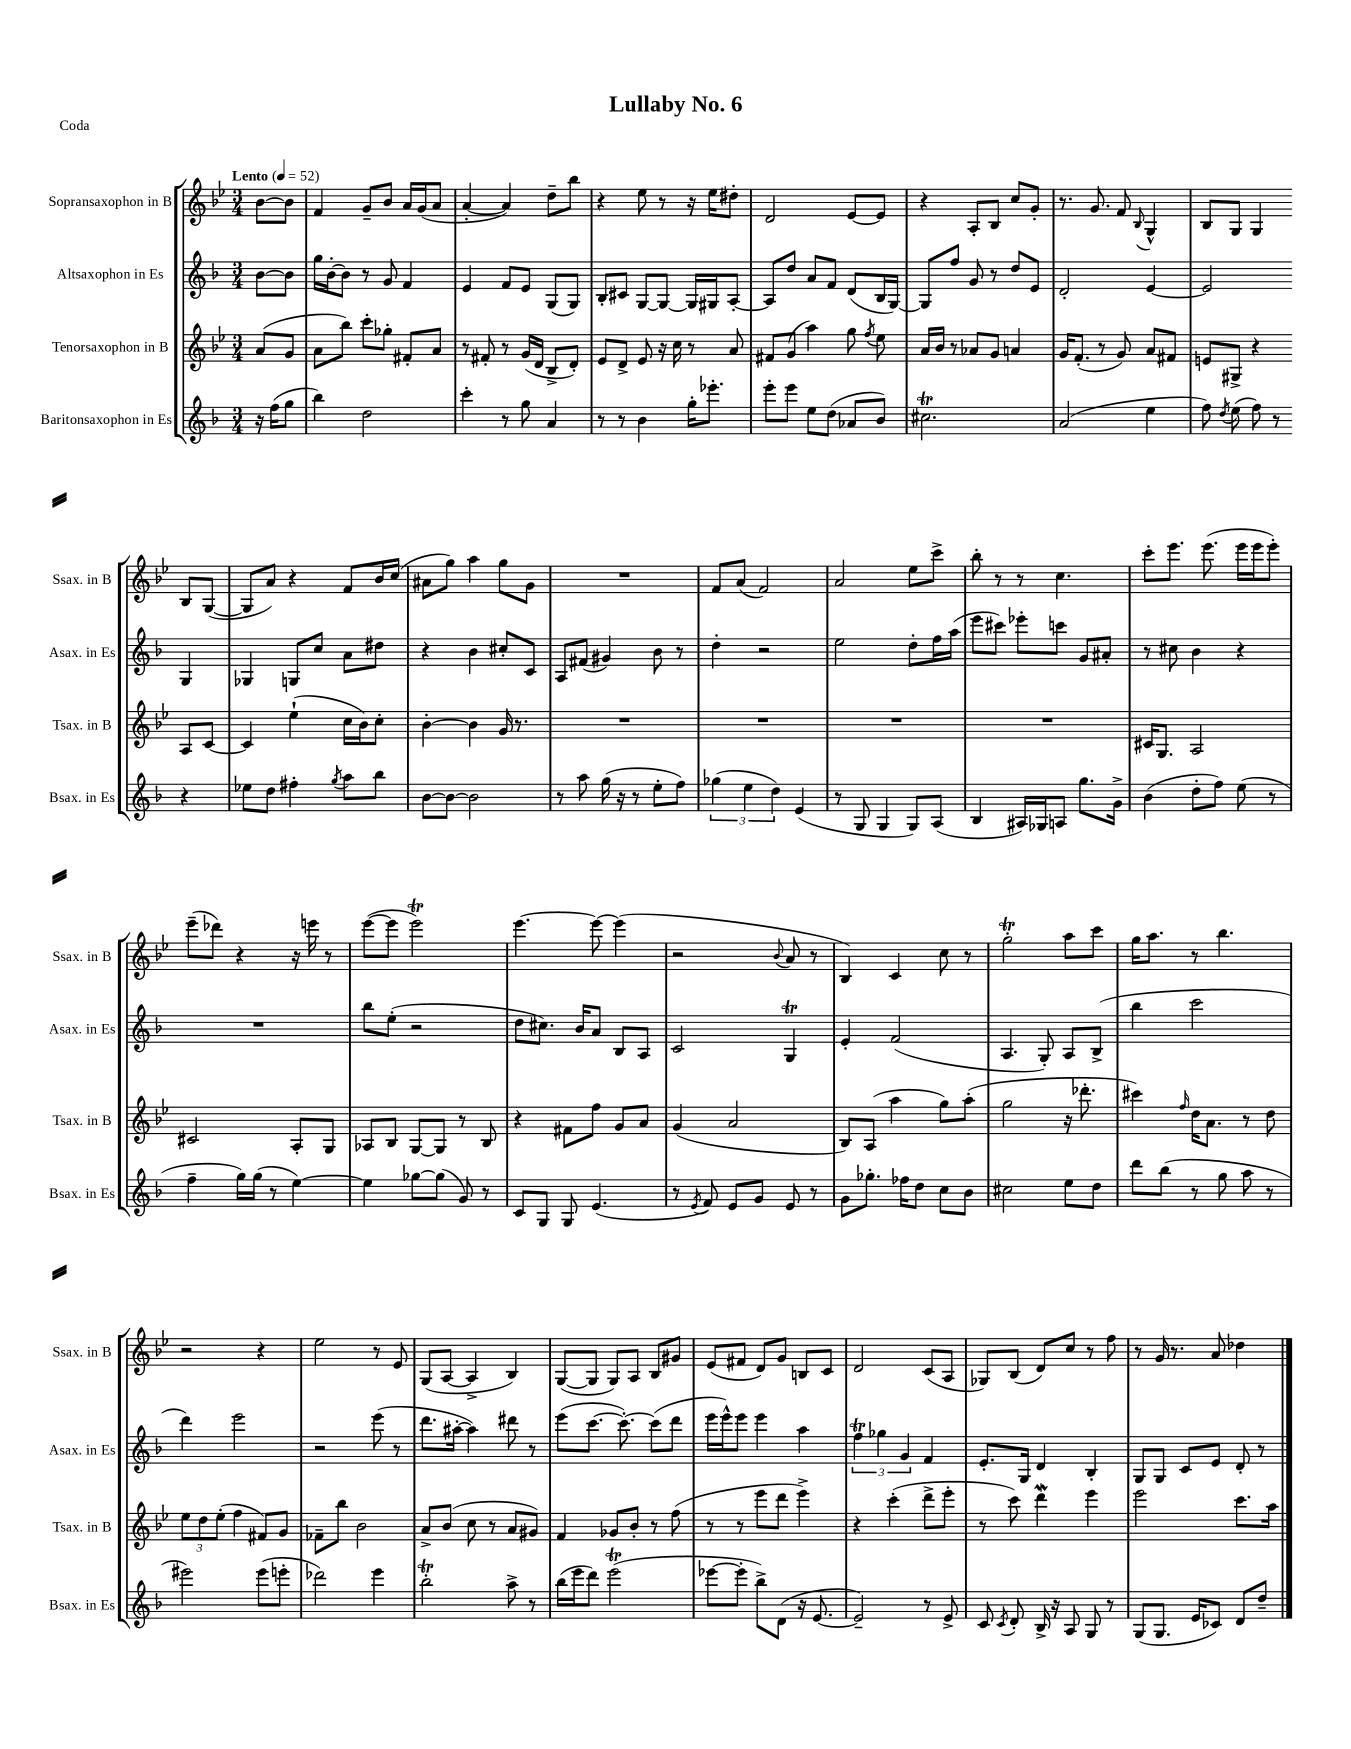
\header { title = "Lullaby No. 6" piece = "Coda" }
<<
\new StaffGroup <<
\new Staff = "s0" \with { instrumentName = "Sopransaxophon in B" shortInstrumentName = "Ssax. in B" } {
    \clef treble \key bes \major \numericTimeSignature \time 3/4 \partial 4 \tempo "Lento" 4 = 52
    \autoBeamOff bes'8[~ bes'8] |
    f'4 g'8[-- bes'8] a'16[ g'16( a'8] |
    a'4~-. a'4) d''8[-- bes''8] |
    r4 ees''8 r8 r16 ees''16[ dis''8]-. |
    d'2 ees'8[~ ees'8] |
    r4 a8[-. bes8] c''8[ g'8]-. |
    r8. g'8. f'8 \appoggiatura { bes8 } g4-^ |
    bes8[ g8] g4 bes8[ g8]~( |
    g8[ a'8]) r4 f'8[ bes'16 c''16]( |
    ais'8[ g''8]) a''4 g''8[ g'8] |
    R2. |
    f'8[ a'8]( f'2) |
    a'2 ees''8[ c'''8]-> |
    bes''8-. r8 r8 c''4. |
    c'''8[-. ees'''8.] ees'''8.( ees'''16[ ees'''16 ees'''8]-.) |
    ees'''8[--( des'''8]) r4 r16 e'''16 r8 |
    ees'''8[~( ees'''8] ees'''2\trill) |
    ees'''4.~ ees'''8~ ees'''4( |
    r2 \appoggiatura { bes'8 } a'8 r8 |
    bes4) c'4 c''8 r8 |
    g''2-.\trill a''8[ c'''8] |
    g''16[ a''8.] r8 bes''4. |
    r2 r4 |
    ees''2 r8 ees'8 |
    g8[( a8]~ a4-> bes4) |
    g8[~( g8] g8[) a8] bes8[ gis'8] |
    ees'8[( fis'8] d'8[) g'8] b8[ c'8] |
    d'2 c'8[( a8] |
    ges8[) bes8]( d'8[) c''8] r8 f''8 |
    r8 g'16 r8. a'8 des''4 \bar "|." |
}
\new Staff = "s1" \with { instrumentName = "Altsaxophon in Es" shortInstrumentName = "Asax. in Es" } {
    \clef treble \key f \major \numericTimeSignature \time 3/4 \partial 4
    \autoBeamOff bes'8[~ bes'8] |
    g''16[ bes'16~-. bes'8] r8 g'8 f'4 |
    e'4 f'8[ e'8] g8[( g8]) |
    bes8[-. cis'8] g8[~ g8]~ g16[ gis16 a8]~-. |
    a8[ d''8] a'8[ f'8] d'8[( bes16 g16]~) |
    g8[ f''8] g'8 r8 d''8[ e'8] |
    d'2-. e'4~ |
    e'2 g4 |
    ges4 g8[ c''8] a'8[ dis''8] |
    r4 bes'4 cis''8[-. c'8] |
    a8[ fis'8]( gis'4) bes'8 r8 |
    d''4-. r2 |
    e''2 d''8[-. f''16 a''16]( |
    e'''8[ cis'''8]) ees'''8[-. c'''8] g'8[ ais'8]-. |
    r8 cis''8 bes'4 r4 |
    R2. |
    bes''8[ e''8]-.( r2 |
    d''8[ cis''8.]) bes'16[ a'8] bes8[ a8] |
    c'2 g4\trill |
    e'4-. f'2( |
    a4. g8-.) a8[ bes8]->( |
    bes''4 c'''2 |
    d'''4) e'''2 |
    r2 e'''8( r8 |
    d'''8.[ ais''16]~-. ais''4) dis'''8 r8 |
    e'''8[( c'''8.]~ c'''8.~-.) c'''8[( d'''8] |
    e'''16[ e'''16-^) e'''8] e'''4 a''4 |
    \tuplet 3/2 { f''4\trill ges''4 g'4 } f'4 |
    e'8.[-. g16] d'4 bes4-. |
    g8[ g8] c'8[ e'8] d'8-. r8 \bar "|." |
}
\new Staff = "s2" \with { instrumentName = "Tenorsaxophon in B" shortInstrumentName = "Tsax. in B" } {
    \clef treble \key bes \major \numericTimeSignature \time 3/4 \partial 4
    \autoBeamOff a'8[( g'8] |
    a'8[ bes''8]) c'''8[-. ges''8]-. fis'8[-. a'8] |
    r8 fis'8-. r8 g'16[( d'16] bes8[-> d'8]-.) |
    ees'8[ d'8]-> ees'8 r16 c''16 r8 a'8 |
    fis'8[ g'8]( a''4) g''8 \acciaccatura { f''8 } ees''8 |
    a'16[ bes'16] r8 aes'8[ g'8] a'4 |
    g'16[ f'8.]-.( r8 g'8) a'8[ fis'8] |
    e'8[ gis8]-> r4 a8[ c'8]~ |
    c'4 ees''4-!( c''16[ bes'16) c''8]-. |
    bes'4~-. bes'4 g'16 r8. |
    R2. |
    R2. |
    R2. |
    R2. |
    cis'16[ g8.] a2 |
    cis'2 a8[-. g8] |
    aes8[ bes8] g8[~ g8] r8 bes8 |
    r4 fis'8[ f''8] g'8[ a'8] |
    g'4( a'2 |
    bes8[) a8]( a''4 g''8[) a''8]-.( |
    g''2 r16 des'''8.-. |
    cis'''4) \grace { f''16 } d''16[ a'8.] r8 d''8 |
    \tuplet 3/2 { ees''8[ d''8 ees''8]-.( } f''4 fis'8[) g'8] |
    fes'8[-- bes''8] bes'2 |
    a'8[-> bes'8]( c''8 r8 a'8[ gis'8]) |
    f'4 ges'8[ bes'8]-. r8 f''8( |
    r8 r8 ees'''8[ d'''8] ees'''4->) |
    r4 c'''4-.( d'''8[-> ees'''8]-. |
    r8 c'''8) d'''4\mordent ees'''4 |
    ees'''2 c'''8.[ a''16] \bar "|." |
}
\new Staff = "s3" \with { instrumentName = "Baritonsaxophon in Es" shortInstrumentName = "Bsax. in Es" } {
    \clef treble \key f \major \numericTimeSignature \time 3/4 \partial 4
    \autoBeamOff r16 f''16[( g''8] |
    bes''4) d''2 |
    c'''4-. r8 g''8 a'4 |
    r8 r8 bes'4 g''16[-. ees'''8.]-. |
    e'''8[-. e'''8] e''8[ d''8]( aes'8[ bes'8]) |
    cis''2.\trill |
    a'2( e''4 |
    f''8) \acciaccatura { d''8 } e''8( f''8) r8 r4 |
    ees''8[ d''8] fis''4-. \acciaccatura { g''8 } a''8[ bes''8] |
    bes'8[~ bes'8]~ bes'2 |
    r8 a''8 g''16( r16 r8 e''8[-. f''8]) |
    \tuplet 3/2 { ges''4( e''4 d''4) } e'4( |
    r8 g8 g4 g8[) a8]( |
    bes4 ais16[) ges16 a8] g''8.[ g'16]-> |
    bes'4( d''8[-. f''8]) e''8( r8 |
    f''4-- g''16[) g''16]( r8 e''4~) |
    e''4 ges''8[~ ges''8]( g'8) r8 |
    c'8[ g8] g8 e'4.( |
    r8 \acciaccatura { e'8 } f'8) e'8[ g'8] e'8 r8 |
    g'8[ ges''8.]-. fes''16[ d''8] c''8[ bes'8] |
    cis''2 e''8[ d''8] |
    d'''8[ bes''8]( r8 g''8 a''8 r8 |
    eis'''2) eis'''8[( e'''8]-. |
    des'''2) e'''4 |
    bes''2-.\trill a''8-> r8 |
    bes''16[( e'''16 d'''8]) e'''2\trill( |
    ees'''8[~ ees'''8]-. bes''8[->) d'8]( r16 e'8.~ |
    e'2--) r8 e'8-> |
    c'8 \acciaccatura { c'8 } d'8-. bes16-> r16 a8 g8 r8 |
    g8[( g8.] e'16[ ces'8]) d'8[ d''8]-- \bar "|." |
}
>>
>>
\layout { \context { \Score \remove "Bar_number_engraver" } }
